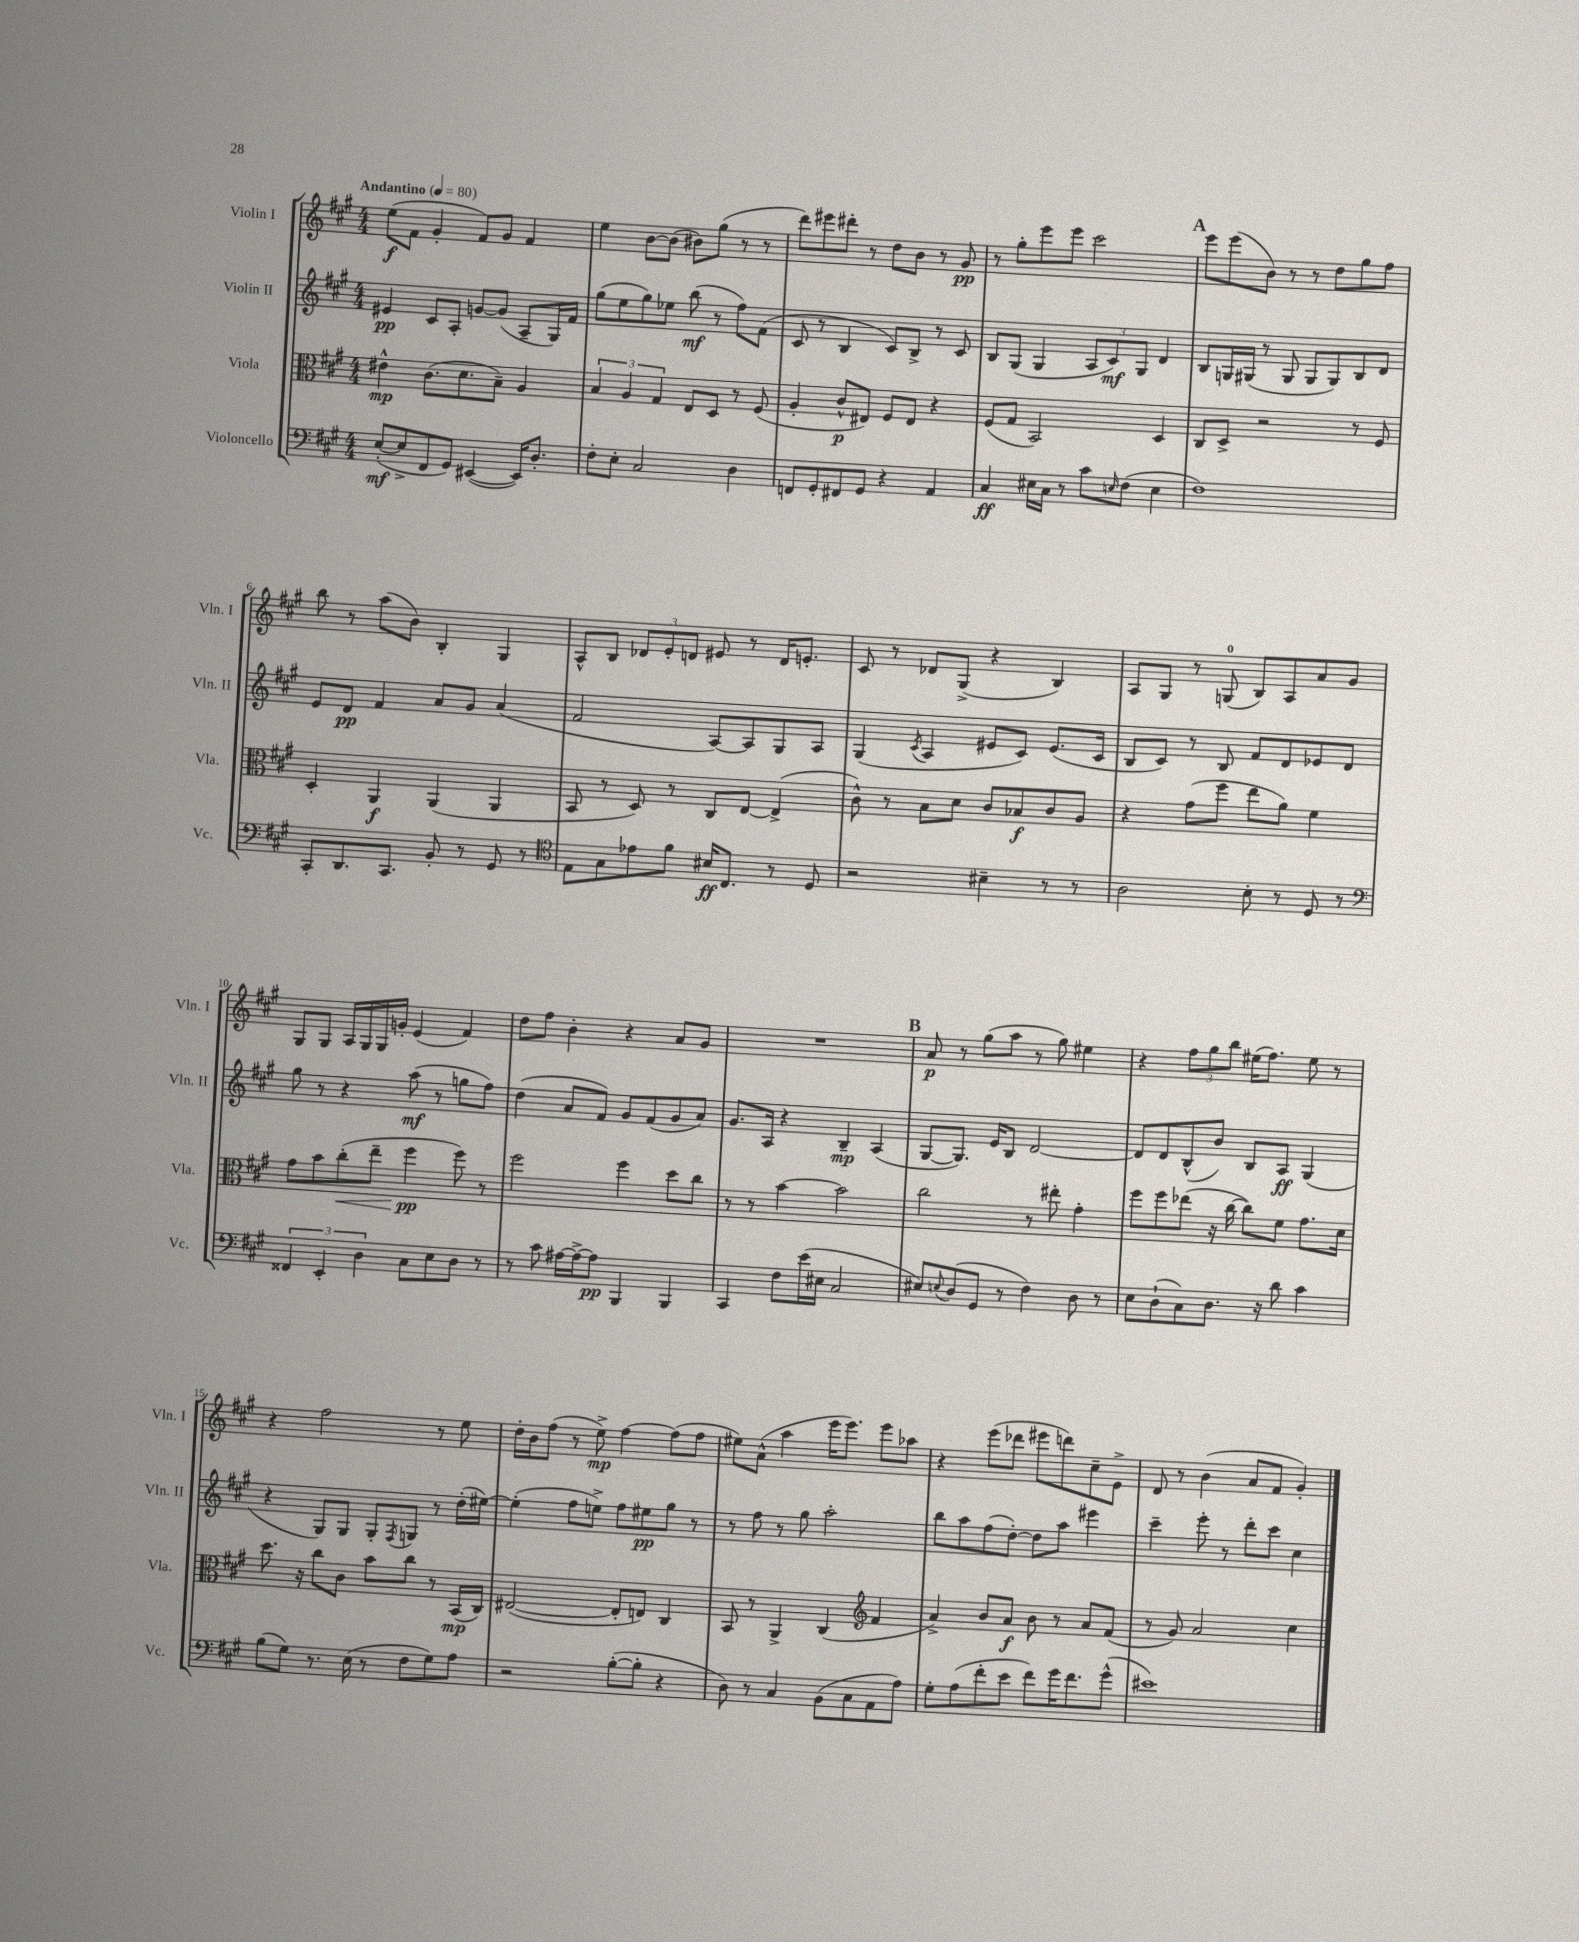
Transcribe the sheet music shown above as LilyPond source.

<<
\new StaffGroup <<
\new Staff = "s0" \with { instrumentName = "Violin I" shortInstrumentName = "Vln. I" } {
    \clef treble \key a \major \numericTimeSignature \time 4/4 \tempo "Andantino" 4 = 80
    e''8\f( fis'8 gis'4-. fis'8) gis'8 fis'4 |
    e''4 b'8~ b'8( bis'8) gis''8( r8 r8 |
    d'''8) eis'''8 dis'''8-. r8 d''8 b'8 r8 gis'8\pp |
    r8 gis''8-. e'''8 e'''8 cis'''2 |
    \mark \markup { \bold "A" } e'''8 e'''8( b'8) r8 r8 d''8 gis''8 fis''8 |
    b''8 r8 a''8( b'8) b4-. gis4 |
    a8-^ b8 \tuplet 3/2 { des'8 e'8-. d'8 } eis'8 r8 d'16 e'8.-. |
    cis'8 r8 des'8 gis8->( r4 b4) |
    a8 gis8 r8 g8-0( b8) a8 a'8 gis'8 |
    gis8 gis8 a16 gis16 gis16 g'16-. e'4( fis'4) |
    d''8 fis''8 b'4-. r4 a'8 gis'8 |
    R1 |
    \mark \markup { \bold "B" } a'8\p r8 gis''8( a''8 r8 gis''8) eis''4 |
    r4 \tuplet 3/2 { fis''8 gis''8 b''8 } eis''16( fis''8.) eis''8 r8 |
    r4 fis''2 r8 e''8 |
    d''16-. b'16 fis''8( r8 e''8->\mp) fis''4~ fis''8( fis''8 |
    eis''8) a'8-^( a''4 e'''16 e'''8.) e'''8 aes''8 |
    r4 e'''8( des'''8 eis'''8 d'''8) cis''8-- e'8-> |
    d'8 r8 b'4( a'8 fis'8 gis'4-.) \bar "|." |
}
\new Staff = "s1" \with { instrumentName = "Violin II" shortInstrumentName = "Vln. II" } {
    \clef treble \key a \major \numericTimeSignature \time 4/4
    eis'4\pp cis'8 a8-. g'8~ g'8( a8-- gis16) fis'16 |
    gis''8( e''8 gis''8) ees''8 b''8\mf( r8 fis''8) fis'8( |
    cis'8 r8 b4 cis'8) b8-> r8 cis'8 |
    b8 gis8( gis4 \tuplet 3/2 { a8 cis'8\mf) gis8 } d'4 |
    \mark \markup { \bold "A" } b8 g16 gis16( r8 gis8 gis8 gis8) b8 d'8 |
    e'8 d'8\pp fis'4 a'8 gis'8 a'4( |
    fis'2 a8~) a8 gis8 a8 |
    gis4( \acciaccatura { cis'8 } a4 eis'8 cis'8) eis'8.( cis'16 |
    b8 cis'8) r8 b8 fis'8 d'8 ees'8 d'8 |
    gis''8 r8 r4 a''8\mf( r8 g''8 fis''8) |
    d''4( a'8 fis'8) gis'8 fis'8( gis'8 a'8) |
    gis'8. a16 r4 b4--\mp a4( |
    \mark \markup { \bold "B" } gis8~ gis8.) e'16 b8 d'2~ |
    d'8 d'8 b8-^( b'8) b8 a8\ff gis4( |
    r4 gis8) gis8 gis8-. \acciaccatura { fis8 } g8 r8 d''16-.( eis''16~) |
    eis''4-.( fis''8 e''8->) fis''8 eis''8\pp gis''8 r8 |
    r8 fis''8 r8 gis''8 a''2-. |
    b''8 a''8 fis''8( d''8~-.) d''8 a''8 eis'''4 |
    cis'''4-- e'''8-. r8 d'''8-. cis'''8 cis''4 \bar "|." |
}
\new Staff = "s2" \with { instrumentName = "Viola" shortInstrumentName = "Vla." } {
    \clef alto \key a \major \numericTimeSignature \time 4/4
    eis'4-^\mp cis'8.( d'8. b8--) a4 |
    \tuplet 3/2 { b4 a4 gis4 } e8 d8 r8 fis8( |
    a4-. cis'8-^\p eis8) fis8 eis8 r4 |
    fis8( gis8 b,2) d4 |
    \mark \markup { \bold "A" } cis8 d8-> r2 r8 fis8 |
    d4-. a,4\f a,4( a,4 |
    b,8 r8 d8) r8 cis8 e8~ e4->( |
    cis'8-^) r8 b8 d'8 cis'8 bes8\f cis'8 a8 |
    r4 gis'8( fis''8 e''8 a'8) fis'4 |
    gis'8 b'8 cis''8-.\<( e''8-- fis''4\pp\! fis''8) r8 |
    fis''2 fis''4 d''8 cis''8 |
    r8 r8 b'4~ b'2 |
    \mark \markup { \bold "B" } cis''2 r8 eis''8-. gis'4-. |
    fis''8 fis''8 ees''8( r16 cis''16~ cis''8) fis'8 gis'8. d'16 |
    d''8. r16 cis''8 cis'8 b'8 cis''8 r8 b,16\mp( cis16) |
    eis2~( eis8-. e8) cis4 |
    b,8 r8 a,4-> cis4( \clef treble fis'4 |
    a'4->) b'8 a'8\f b'8 r8 a'8 fis'8( |
    r8 gis'8) a'2 cis''4 \bar "|." |
}
\new Staff = "s3" \with { instrumentName = "Violoncello" shortInstrumentName = "Vc." } {
    \clef bass \key a \major \numericTimeSignature \time 4/4
    e8~-.\mf( e8-> fis,8 gis,8) eis,4~( eis,16) d8.-. |
    fis8-. e8-. cis2 d4 |
    f,8 gis,8-. fis,8 gis,8 r4 a,4 |
    cis4\ff eis16 cis16 r8 cis'8 \grace { e16 } fis8( e4 |
    \mark \markup { \bold "A" } fis1) |
    cis,8-. d,8. cis,8. b,8-. r8 gis,8 r8 |
    \clef tenor e8 gis8 ees'8 fis'8 bis16\ff cis8. r8 d8 |
    r2 bis4-- r8 r8 |
    a2 b8-. r8 d8 r8 |
    \clef bass \tuplet 3/2 { fisis,4 e,4-. d4 } cis8 e8 d8 r8 |
    r8 cis'8 ais16~ ais16~-> ais8\pp b,,4 b,,4 |
    cis,4 fis8 e'16( eis16 cis2 |
    \mark \markup { \bold "B" } eis8) \appoggiatura { e8 } d8( gis,8 r8 fis4) d8 r8 |
    e8 d8-!( cis8) d8. r16 d'8 cis'4 |
    b8( gis8) r8. e16( r8 fis8 gis8) a8 |
    r2 b8~-.( b8-. r4 |
    d8) r8 cis4 b,8( cis8 a,8 a8) |
    gis8-. a8( fis'8-. e'8 fis'8) gis'16 fis'8. gis'8-^( |
    eis'1) \bar "|." |
}
>>
>>
